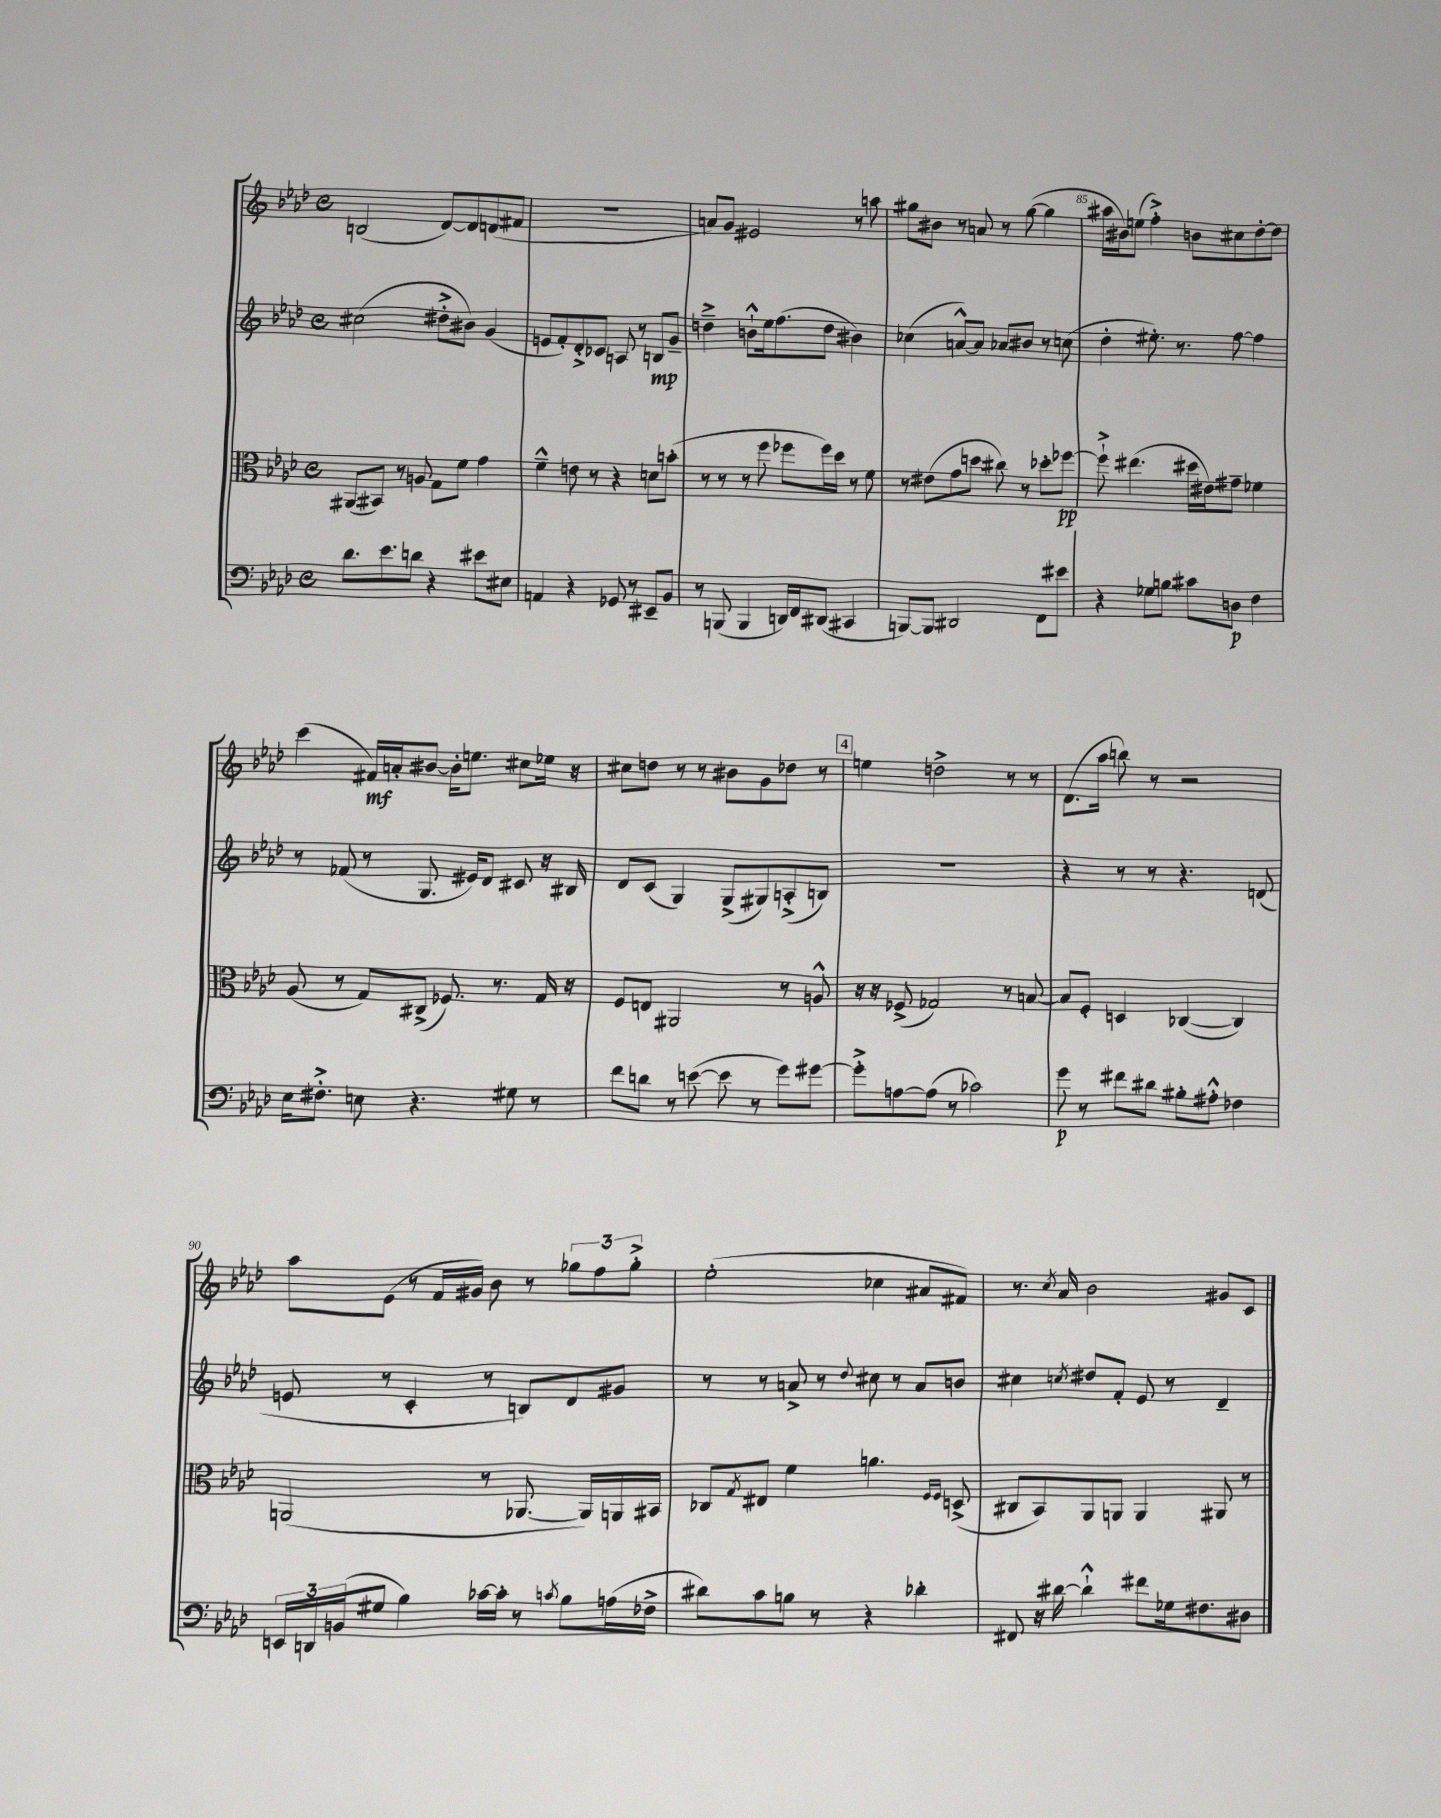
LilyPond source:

<<
\new StaffGroup <<
\new Staff = "s0" {
    \clef treble \key aes \major \defaultTimeSignature \time 4/4
    b2( des'8~) des'8 d'8( fis'8 |
    R1 |
    a'8) g'8 eis'2 r8 a''8 |
    gis''8 bis'8 r8 a'8 r8 gis''8~( gis''4 |
    ais''16 bis'16) e''8( f''4-.->) b'8 cis''8 des''8~-. des''8 |
    c'''4( fis'16\mf) a'16-. bis'8~ bis'16-. e''8. cis''8 ees''16 r16 |
    cis''8 d''8 r8 r8 bis'8 g'8 des''8 r8 |
    \mark \markup { \box "4" } e''4 d''2-> r8 r8 |
    des'8.( aes''16 b''8) r8 r2 |
    aes''8 ees'8( r8 f'16 gis'16) bes'8 r8 \tuplet 3/2 { ges''8 f''8 ges''8-.-> } |
    ees''2-.( ces''4 ais'8 fis'8) |
    r8. \acciaccatura { c''8 } aes'16 bes'2 gis'8 c'8 \bar "|." |
}
\new Staff = "s1" {
    \clef treble \key aes \major \defaultTimeSignature \time 4/4
    cis''2( dis''8-.-> bis'8) g'4( |
    e'8 f'8-.) des'8-.-> ces'8 a8 r8 b8\mp g'8-- |
    d''4---> b'8-!-^ ees''16 f''8.( d''8 bis'4) |
    ces''4( a'8~-^) a'8 aes'8 bis'8 r8 c''8( |
    des''4-. eis''8.-.) r8. f''8~ f''4 |
    r8 fes'8( r8 g8. eis'16) des'8 cis'8 r16 bis16 |
    des'8 c'8( g4) g8->( gis8) a8-.->( b8) |
    \mark \markup { \box "4" } R1 |
    r4 r8 r8 r4. d'8( |
    e'8 r8 c'4-. r8 b8) des'8 gis'8 |
    r8 r8 a'8-> r8 \appoggiatura { des''8 } cis''8 r8 a'8 b'8 |
    cis''4 \acciaccatura { c''8 } dis''8 f'8-. ees'8 r8 des'4-- \bar "|." |
}
\new Staff = "s2" {
    \clef alto \key aes \major \defaultTimeSignature \time 4/4
    ais,8( bis,8) r8 a8 g8 f'8 g'4 |
    f'4---^ e'8 r8 r4 d'8 b'8-.( |
    r8 r8 r8 f''8 fes''8 fes''16) des''16 r8 f'8 |
    r8 eis'8( g'8 d''8 cis''8) r8 des''8-. fes''8~\pp |
    fes''8-!-> eis''4.( dis''16 eis'16) gis'8-- fes'4 |
    aes8( r8 g8) cis8->( fes8.) r8. g16 r16 |
    f8 e8 ais,2 r8 a8-^ |
    \mark \markup { \box "4" } r16 r16 fes8->( ges2) r8 b8~ |
    b8 f8-. d4 ces4~( ces4) |
    a,2( r8 aes,8.~ aes,16) a,16 bis,16 |
    ces8 \acciaccatura { g8 } eis8 f'4 a'4. \grace { f16 f16 } d8->( |
    cis8 bes,8) aes,8 a,8 a,4 ais,8 r8 \bar "|." |
}
\new Staff = "s3" {
    \clef bass \key aes \major \defaultTimeSignature \time 4/4
    des'8. ees'8. d'8 r4 eis'8 eis8 |
    a,4 r4 ges,8 r8 eis,8-- bes,8 |
    r8 b,,8( b,,4 d,16) f,16 dis,8( cis,4 |
    b,,8~) b,,8 dis,2 f,8 eis'8 |
    r4 ges8 b8 cis'8 d8\p f4 |
    ees16 fis8.-.-> e8 r4. gis8 r8 |
    f'8 d'8 r8 e'8~( e'8 r8 g'8) gis'8~ |
    \mark \markup { \box "4" } gis'8-.-> a8~ a8( r8 ces'2) |
    g'8\p r8 fis'8 dis'8 bis8-. ais8-.-^ fes4 |
    \tuplet 3/2 { e,16 d,16 b,16( } gis8 bes4) ces'16~ ces'16-. r8 \acciaccatura { c'8 } bes8 a16( fes16-> |
    dis'8) c'8 b8 r8 r4 des'4-. |
    fis,8 r16 dis'16~ dis'4-!-^ fis'8 ges16 fis8. dis8 \bar "|." |
}
>>
>>
\layout { \context { \Score currentBarNumber = #81 \override BarNumber.break-visibility = ##(#f #t #t) barNumberVisibility = #(every-nth-bar-number-visible 5) } }
